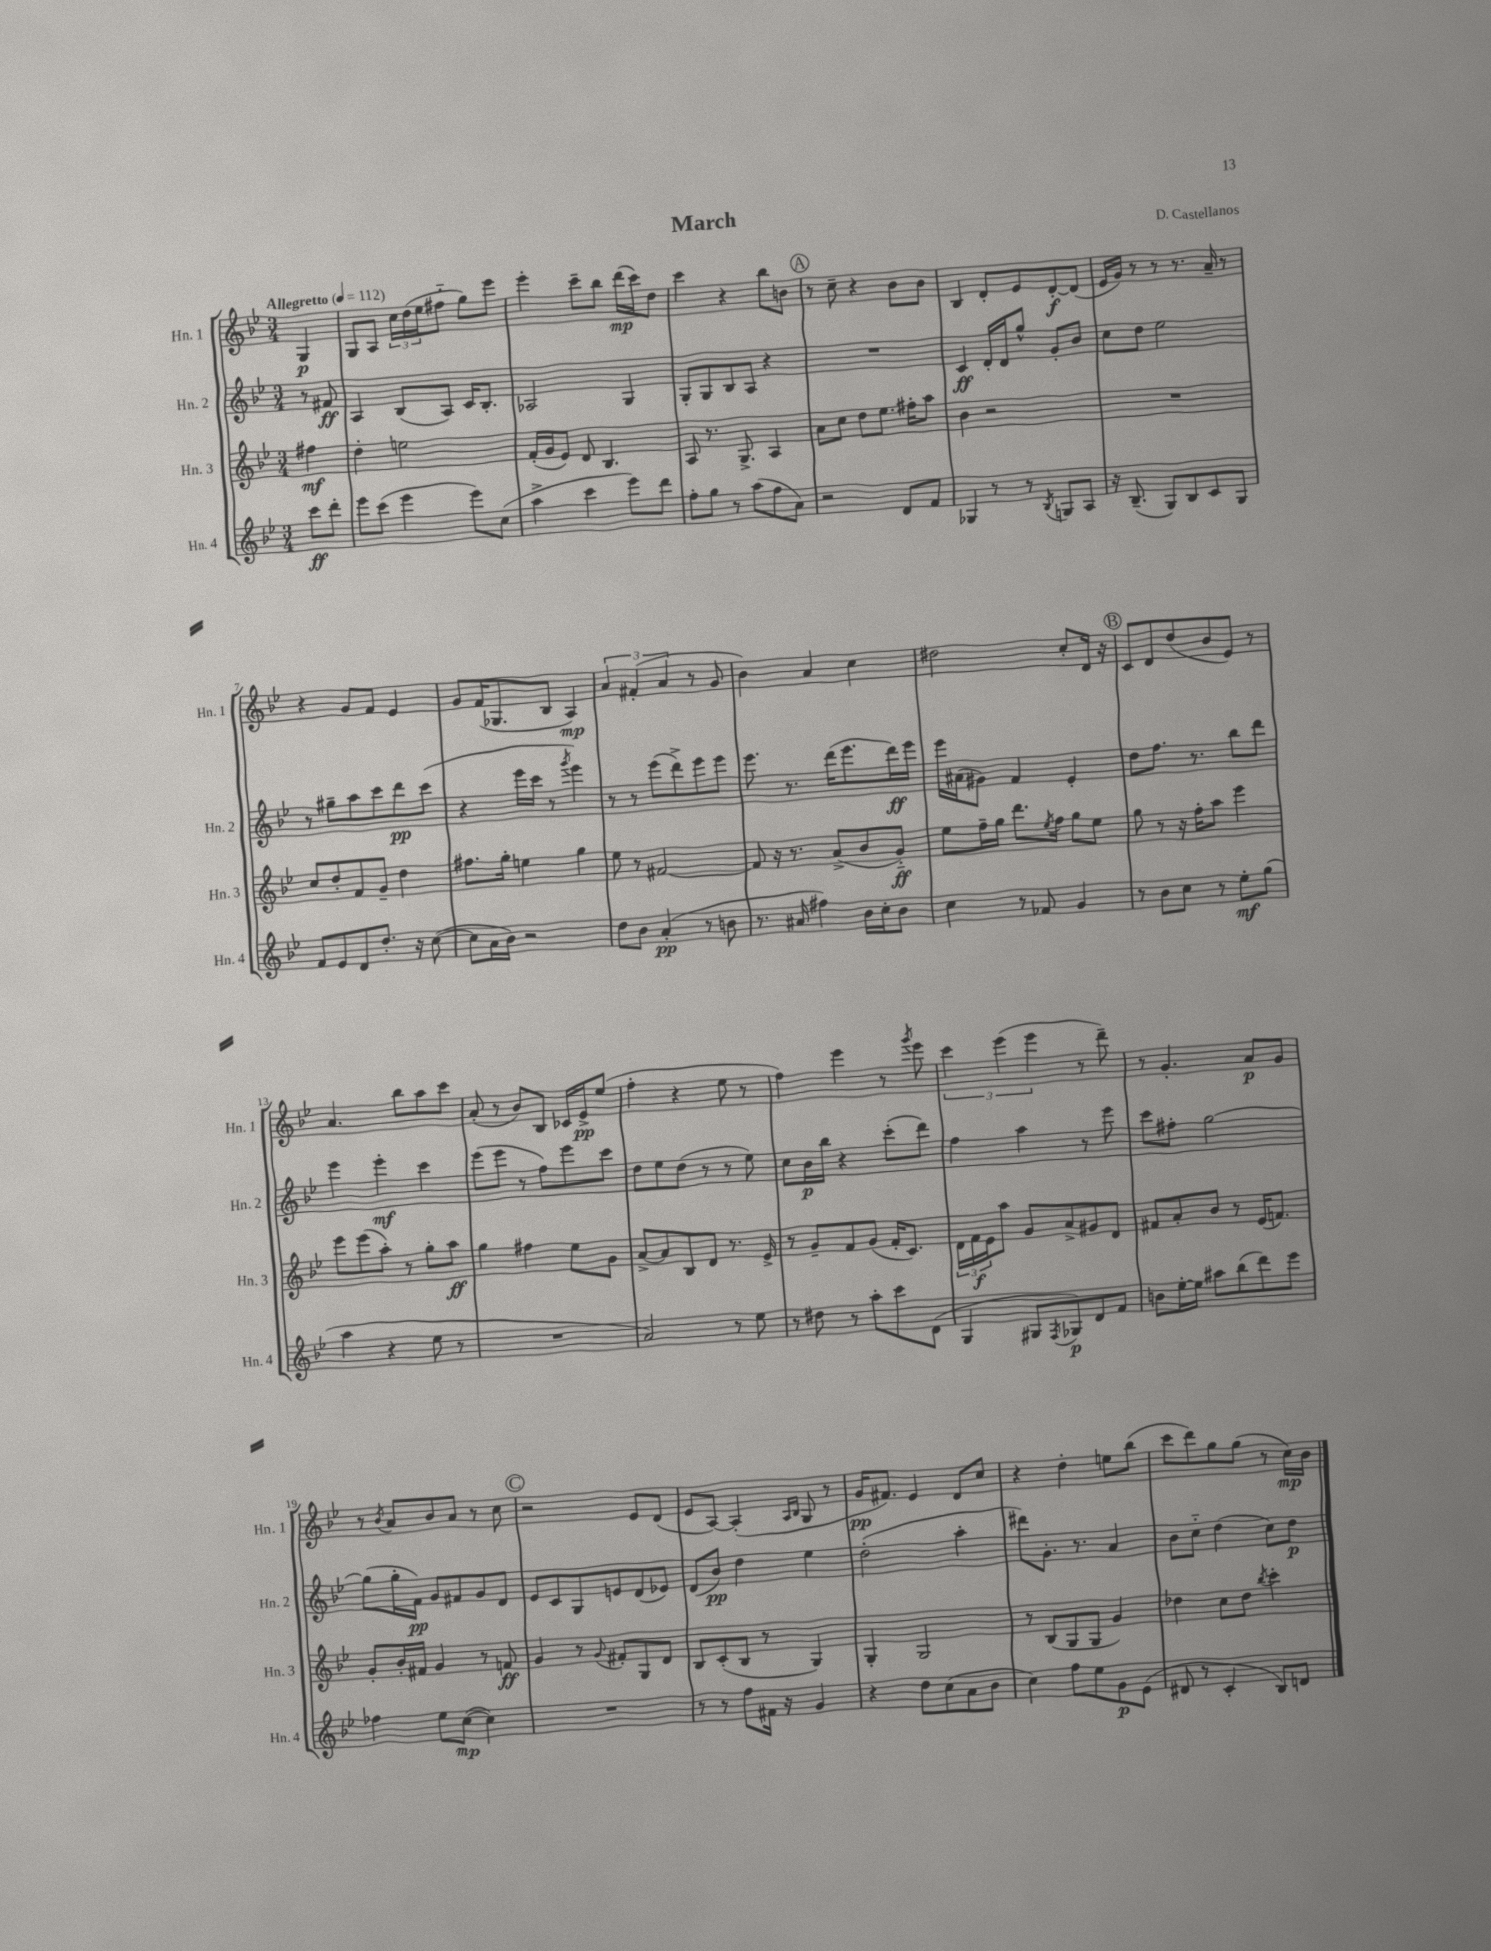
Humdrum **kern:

**kern	**kern	**kern	**kern
*staff4	*staff3	*staff2	*staff1
*clefG2	*clefG2	*clefG2	*clefG2
*k[b-e-]	*k[b-e-]	*k[b-e-]	*k[b-e-]
*M3/4	*M3/4	*M3/4	*M3/4
*MM112	*MM112	*MM112	*MM112
8ccc	4ff#	8r	4G
8ddd'	.	8f#	.
=	=	=	=
8eee-	4dd'	4A	8G
(8ccc	.	.	8A
4eee-	2ee	(8B-	24cc
.	.	.	(24dd
.	.	.	24ee-
.	.	8A)	8ff#'~
8eee-)	.	16c	8gg)
.	.	8.B-'	.
(8cc	.	.	8eee-
=	=	=	=
4aa^	(16f'	2A-	4eee-'
.	16g	.	.
.	8e-)	.	.
4ccc	8d	.	8ccc~
.	4.B-	.	8bb-
8eee-)	.	4G	(16ddd
.	.	.	16ccc)
8ddd	.	.	8dd
=	=	=	=
8ff'	8A	8G'	4ccc
8gg	8.r	8G	.
8r	.	8B-	4r
.	8.G^	.	.
(8aa	.	8A	.
8ff	4A	4r	8bb-
8a)	.	.	8b
=	=	=	=
2r	8a	2.r	8r
.	8cc	.	8cc~
.	8dd	.	4r
.	8.ee-	.	.
8d	.	.	8b-
.	16ff#'	.	.
8f	8aa	.	8b-
=	=	=	=
4G-	4b-	4c	4B-
8r	2r	16d'	8d'
.	.	16d	.
8r	.	8gg^^	8e-
8qB-	.	.	.
8G	.	8g'	[8d'
8A	.	8b-	(8d]
=	=	=	=
16r	2.r	8cc	16e-
(8.B-~	.	.	16g)
.	.	8dd	8r
8G)	.	2ee-	8r
8B-	.	.	8.r
8c	.	.	.
.	.	.	16a~
8G	.	.	8r
=	=	=	=
8f	8cc	8r	4r
8e-	8dd'	8gg#~	.
8d	8f	8aa	8g
8.dd'	8g~	8ccc	8f
.	4dd	8ddd	4e-
16r	.	.	.
([8cc	.	(8ccc	.
=	=	=	=
8cc]	8.ff#	4r	8g
16a	.	.	(16f
16b-)	16gg'	.	8.G-
2r	4ee	16eee-	.
.	.	16ccc	.
.	.	8r	8B-
.	.	8qggg	.
.	4gg	4eee-)	4A)
=	=	=	=
8dd	8ee-	8r	6a
8b-	8r	8r	.
.	.	.	(6f#'
(4a'	[2f#	(8eee-	.
.	.	.	6a
.	.	8ddd^)	.
8r	.	8eee-	8r
8b	.	8eee-	8g
=	=	=	=
8.r	8f#]	8.eee-	4b-)
.	16r	.	.
16a#	8.r	8.r	.
4ff#)	.	.	4a
.	(8a^	(16ddd	.
.	.	8.eee-	.
16b-	8b-	.	4cc
16cc'	.	.	.
8b-	8g'~)	16ddd)	.
.	.	16eee-	.
=	=	=	=
4cc	8ee-	16eee-	2dd#
.	.	(16a#	.
.	16ff~	8g#)	.
.	16gg	.	.
8r	8.ddd	4f	.
8f-	.	.	.
.	8qee-	.	.
.	16ff	.	.
4g	8gg	4e-'	8cc'
.	8ee-	.	16d
.	.	.	16r
=	=	=	=
8r	8gg	8dd	8c
8b-	8r	8.ff	8d
8cc	16r	.	(8dd
.	16ff'	8.r	.
8r	8aa	.	8b-
8ee-'	4eee-	8bb-	8e-)
(8gg	.	8ddd	8r
=	=	=	=
4aa	8eee-	4eee-	4.a
.	(8eee-	.	.
4r	8aa')	4eee-'	.
.	8r	.	8bb-
8ee-	8gg'	4ccc	8aa
8r	8aa	.	8ccc
=	=	=	=
2.r	4gg	(8eee-	(8a'
.	.	8eee-	8r
.	4ff#	8r	8b-)
.	.	8ff)	8B-
.	8ee-	8eee-	16c-
.	.	.	16e-^
.	8g	8ccc	(8ee-
=	=	=	=
2a)	[8a^	8dd	4ff'
.	8a]	8ee-	.
.	8B-	(8dd	4r
.	8d	8r	.
8r	8.r	8r	8ee-
8ee-	.	8ee-)	8r
.	16e-^	.	.
=	=	=	=
8r	8r	8cc	4ff)
8dd#	8g~	16b-	.
.	.	16bb-	.
8r	8f	4r	4eee-
8aa'	(8g	.	.
8ccc	16f'	(8ccc'	8r
.	8.c)	.	.
.	.	.	8qggg
(8d	.	8ddd)	8eee-
=	=	=	=
4G	24d	4ff	6ccc
.	24f	.	.
.	24e-	.	.
.	8aa	.	.
.	.	.	(6eee-
8G#	8g	4aa	.
.	.	.	6eee-
8qF	.	.	.
8G-)	8a^	.	.
8d	8g#	8r	8r
8f	8d	8eee-	8ddd~)
=	=	=	=
8b	8f#	8ccc	8r
[16ee-'	8a'	8ff#'	4.g'
16ee-]	.	.	.
8aa#	8b-	[2gg	.
(8bb-	8r	.	.
8ddd)	(16e-	.	8a
.	8.f)	.	.
8eee-	.	.	8g
=	=	=	=
4ff-	8g'	(8gg]	8r
.	.	.	8qb-
.	16b-'	16gg'	8a
.	16f#	16f)	.
8ee-	4g	8g	8b-
([8cc	.	8f#	8a
4cc])	8r	8g	8r
.	8f	8d	8cc
=	=	=	=
2.r	4g	8e-	2r
.	.	8c	.
.	8r	8G	.
.	8qqg	.	.
.	8f#'	8e	.
.	8G	(8d	8e-
.	8d	8e-)	(8d
=	=	=	=
8r	8B-	(8d	8e-
8r	(8c'	8b-)	[8A)
8ff	8B-	4dd	(4A']
16f#	8r	.	.
16r	.	.	.
.	.	.	16qqA
.	.	.	16qqB-
4g	4G)	4ee-	8G
.	.	.	8r
=	=	=	=
4r	4G'	(2dd'	16g
.	.	.	8.f#)
8dd	2G	.	4e-
(8cc	.	.	.
8a	.	4aa'	8d
8b-	.	.	8cc
=	=	=	=
4cc)	8r	8ddd#)	4r
.	(8B-	8.g'	.
8ff	8G	.	4dd'
.	.	8.r	.
8ee-	8G	.	.
8g	4g)	4a	8ee
(8e-	.	.	(8bb-
=	=	=	=
8d#	4dd-	8b-	8ccc
8r	.	8cc'~	8ddd)
4c'	8cc	(4dd	8gg
.	8dd-	.	(8gg
.	8qbb-	.	.
8B-)	4ccc'	8cc)	8r
8d	.	8dd	16cc)
.	.	.	16b-
==	==	==	==
*-	*-	*-	*-
